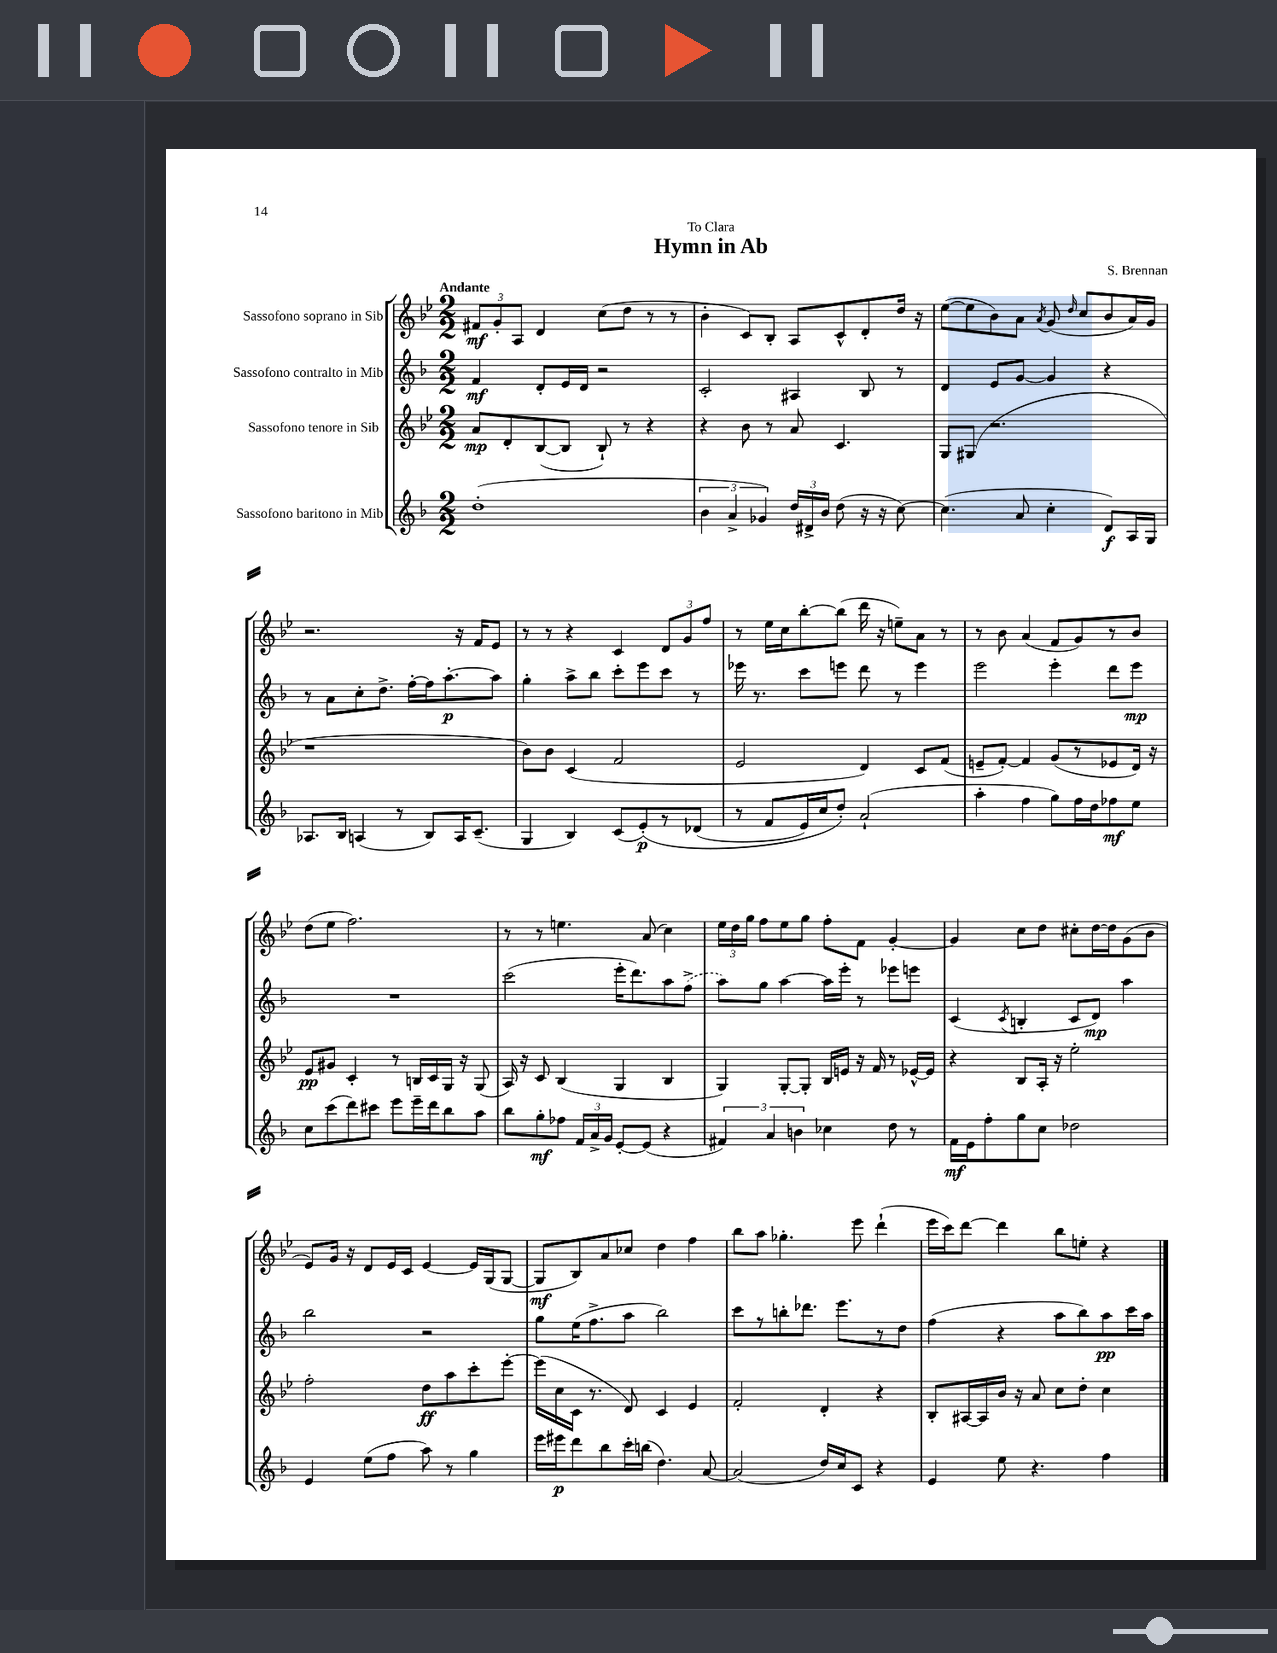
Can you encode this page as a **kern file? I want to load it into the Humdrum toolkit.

**kern	**kern	**kern	**kern
*staff4	*staff3	*staff2	*staff1
*clefG2	*clefG2	*clefG2	*clefG2
*k[b-]	*k[b-e-]	*k[b-]	*k[b-e-]
*M2/2	*M2/2	*M2/2	*M2/2
(1dd'	8a/L	4f/	12f#/L
.	.	.	12g'/
.	8d'/	.	.
.	.	.	12A/J
.	([8B-/	8d'/L	4d/
.	8B-/]J	16e/L	.
.	.	16d/JJ	.
.	8B-`/)	2r	(8cc\L
.	8r	.	8dd\J
.	4r	.	8r
.	.	.	8r
=	=	=	=
6b-\	4r	2c'/	4b-'\
6a^/	.	.	.
.	8b-\	.	8c/L)
6g-/)	.	.	.
.	8r	.	8B-'/J
24dd/LL	8a/	4A#/	8A/L
24d#^/	.	.	.
24b-/JJ	.	.	.
(8dd\	4.c/	.	8c^^/
16r	.	8B-/	8d'/
16r	.	.	.
[8cc\)	.	8r	16dd/Jk
.	.	.	16r
=	=	=	=
(4.cc\]	8G/L	4d/	([8ee-\L
.	(8G#/J	.	8ee-\]
.	2.r	8e/L	8b-\)
8a/	.	[8g/J	8a\J
.	.	.	8qa/
4cc'\	.	4g/]	(8g/
.	.	.	16qqdd/
.	.	.	8cc/L
8d/L)	.	4r	8b-/
16A/L	.	.	16a/L)
16G/JJ	.	.	16g/JJ
=	=	=	=
8.A-/L	1r	8r	2.r
.	.	8a\L	.
16B-/Jk	.	.	.
(4A/	.	8cc'\	.
.	.	8.dd^\J	.
8r	.	.	.
.	.	[16ff'\LL	.
8B-/L)	.	16ff\]J	.
.	.	[8.aa'\	.
16A/K	.	.	16r
(8.c~/J	.	.	16f/LK
.	.	8aa\]J	8e-/J
=	=	=	=
4G/	8b-\L)	4gg'\	8r
.	8b-\J	.	8r
4B-/)	(4c/	8aa^\L	4r
.	.	8bb-\J	.
(8c/L	2f/	8ccc'\L	4c/
&(8e'/)	.	8eee\	.
8r	.	8ccc\J	12d/L
.	.	.	12g/
(8d-/J	.	8r	.
.	.	.	12ff/J
=	=	=	=
8r	2e-/	16eee-\	8r
.	.	8.r	.
8f/L	.	.	16ee-\LL
.	.	.	16cc\J
16e/L)	.	8ccc\L	[8bb-'\
16cc/J	.	.	.
8dd'/J&)	.	8eee\J	(8bb-\]J
(2a`/	4d/)	8ddd\	16ddd\
.	.	.	16r
.	.	8r	8ee~\L)
.	8c/L	4eee\	8a\J
.	(8f/J	.	8r
=	=	=	=
4aa'\	8e~/L	2eee\	8r
.	[8f'/J)	.	8b-\
4ff\	4f/]	.	(4a/
8gg\L)	(8g/L	4eee'\	8f/L
16ff\L	8r	.	8g/)
16dd\J	.	.	.
8ff-\	8e-/	8ddd\L	8r
8ee\J	16d/Jk)	8eee\J	8b-/J
.	16r	.	.
=	=	=	=
8cc\L	8e-/L	1r	(8dd\L
(8ccc\	8g#/J	.	8ee-\J
8ddd\)	4c'/	.	2.ff\)
8ccc#\J	.	.	.
8eee\L	8r	.	.
16eee~\L	16B/LL	.	.
16ddd\J	16c/	.	.
8bb-\	16G/JJ	.	.
.	16r	.	.
8aa\J	(8G/	.	.
=	=	=	=
8bb-\L	16A/)	(2ccc\	8r
.	16r	.	.
8gg'\	8c/	.	8r
8ff-\J	(4B-/	.	4.ee\
24f/LL	.	.	.
24a^/	.	.	.
24g/JJ	.	.	.
[8e'/L	4G/	16eee'\LK	.
.	.	8.ddd\)	.
(8e/]J	.	.	(8a/
4r	4B-/	8aa\	4cc\)
.	.	(8ff^\J	.
=	=	=	=
6f#/)	4G/)	8aa\L)	24ee-\LL
.	.	.	24dd\
.	.	.	24gg\JJ
.	.	8gg\J	8ff\L
6a/	.	.	.
.	[8G'/L	[4aa\	8ee-\
6b\	.	.	.
.	8G'/]J	.	8gg\J
4cc-\	16B-/LL	16aa\]LL	8ff'\L
.	16e/JJ	16eee'\JJ	.
.	16r	8r	8f\J
.	16f/	.	.
8dd\	8r	8eee-\L	[4g'/
8r	[16e-^^/LL	8eee\J	.
.	16e-/]JJ	.	.
=	=	=	=
16f\LL	4r	(4c/	4g/]
16e\J	.	.	.
8ff'\	.	.	.
.	.	8qc/	.
8gg\	8B-/L	4B'/	8cc\L
8cc\J	16A'/Jk	.	8dd\J
.	16r	.	.
2dd-\	2ee-'\	8c/L	8cc#'\L
.	.	8d/J)	[16dd\L
.	.	.	16dd\]J
.	.	4aa\	(8g\
.	.	.	8b-\J
=	=	=	=
4e/	2ff'\	2bb-\	8e-/L)
.	.	.	16g/Jk
.	.	.	16r
(8ee\L	.	.	8d/L
8ff\J	.	.	16e-/L
.	.	.	16c/JJ
8aa\)	8dd\L	2r	[4e-/
8r	8aa\	.	.
4gg\	8ccc'\	.	16e-/]LL
.	.	.	(16G/J
.	[8eee-'\J	.	[8G/J
=	=	=	=
16eee\LL	(16eee-\]LL	8gg\L	8G/]L
16eee#\J	16cc\	.	.
8ddd\	16c\JJ	(16ee\K	8B-/)
.	8.r	8.ff^\	.
8bb-\	.	.	8a/
16ccc'\L	8d/)	8aa\J	8cc-/J
(16bb\JJ	.	.	.
4.dd\)	4c/	2bb-\)	4dd\
.	4e-/	.	4ff\
[8a/	.	.	.
=	=	=	=
(2a/]	2f'/	8ccc\L	8bb-\L
.	.	8r	8aa\J
.	.	8bb'\	4.gg-'\
.	.	8.ddd-\J	.
16dd/LL)	4d'/	.	.
16cc/J	.	8.eee\L	.
8c/J	.	.	8eee-\
4r	4r	8r	(4ddd`\
.	.	8dd\J	.
=	=	=	=
4e/	8B-'/L	(4ff\	16eee-\LL
.	.	.	16ccc\J)
.	[16A#/L	.	[8ddd\J
.	16A#/]	.	.
8ee\	16b-/JJ	4r	4ddd\]
.	16r	.	.
4.r	8a/	.	.
.	8cc\L	8aa\L	8bb-\L
.	8dd'\J	8bb-\)	8ee'\J
4ff\	4cc\	8aa\	4r
.	.	16ccc\L	.
.	.	16aa\JJ	.
==	==	==	==
*-	*-	*-	*-
